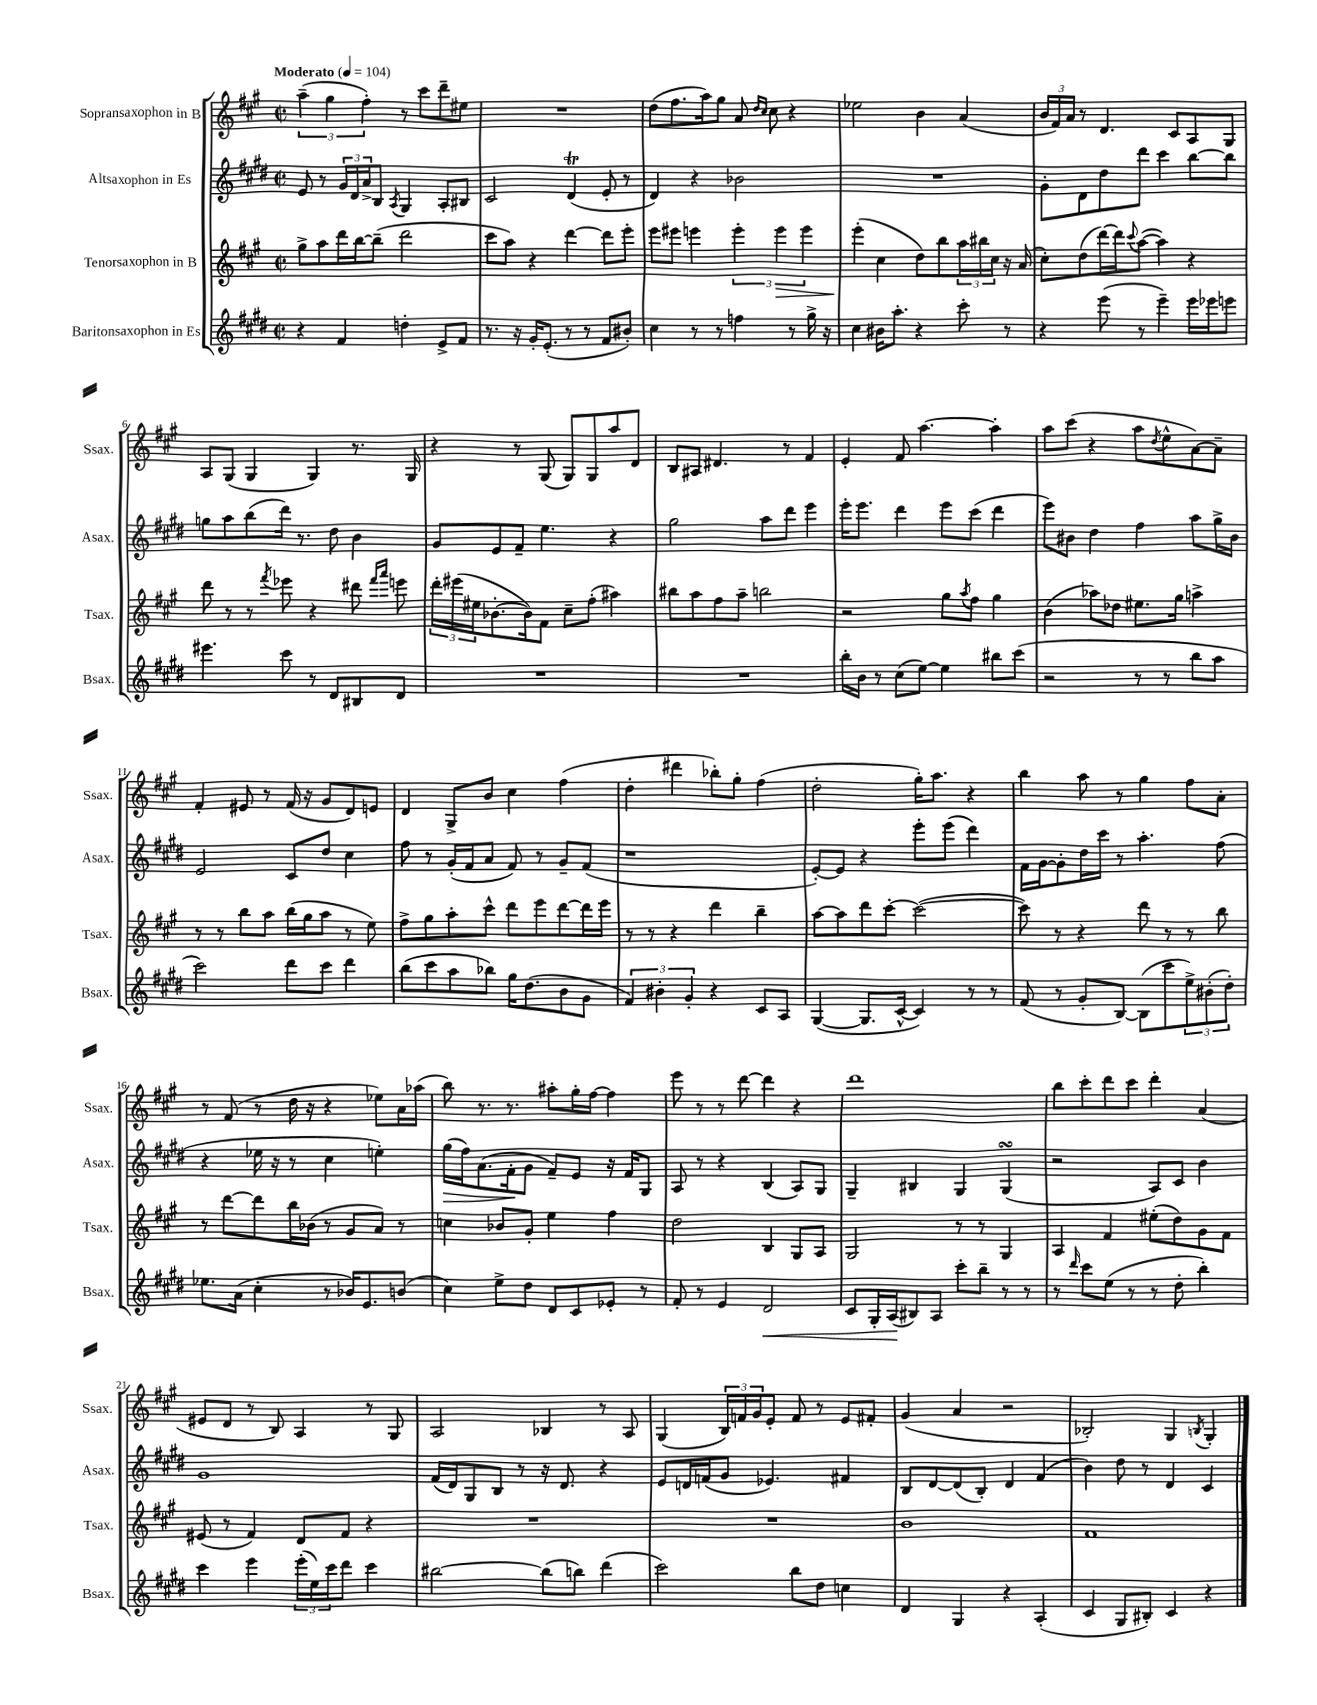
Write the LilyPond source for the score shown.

<<
\new StaffGroup <<
\new Staff = "s0" \with { instrumentName = "Sopransaxophon in B" shortInstrumentName = "Ssax." } {
    \clef treble \key a \major \defaultTimeSignature \time 2/2 \tempo "Moderato" 4 = 104
    \tuplet 3/2 { a''4--( gis''4 fis''4-.) } r8 cis'''8 d'''8-- eis''8 |
    R1 |
    d''8( fis''8. a''16) gis''8 a'8 \grace { d''16 cis''16 } cis''8 r4 |
    ees''2 b'4 a'4( |
    \tuplet 3/2 { b'16 fis'16) a'16 } r8 d'4. cis'8 a8 gis8 |
    a8 gis8( gis4 gis4) r8. gis16 |
    r4 r8 gis8( gis8) gis8 a''8 d'8 |
    b8 ais8 dis'4. r8 fis'4 |
    e'4-. fis'8 a''4.~ a''4-. |
    a''8 cis'''8( r4 a''8 \acciaccatura { d''8 } e''8-^ a'8~) a'8-- |
    fis'4-. eis'8 r8 fis'16( r16 gis'8 d'8) e'8 |
    d'4 gis8-> b'8 cis''4 fis''4( |
    d''4-. dis'''4 bes''8-.) gis''8-. fis''4( |
    d''2-. gis''16-.) a''8. r4 |
    b''4 a''8 r8 gis''4 fis''8 a'8-. |
    r8 fis'8( r8 d''16 r16 r4 ees''8) a'16 aes''16( |
    b''8) r8. r8. ais''8-. gis''16-. fis''16~ fis''4 |
    e'''8 r8 r8 d'''8~ d'''4 r4 |
    d'''1 |
    b''8 cis'''8-. d'''8 cis'''8 d'''4-. a'4( |
    eis'8 d'8 r8 b8) a4 r8 gis8 |
    a2 bes4 r8 a8 |
    gis4( \tuplet 3/2 { b16) f'16 gis'16 } e'8-. f'8 r8 e'8 fis'8-. |
    gis'4( a'4 r2 |
    bes2-.) gis4 \acciaccatura { b8 } gis4-. \bar "|." |
}
\new Staff = "s1" \with { instrumentName = "Altsaxophon in Es" shortInstrumentName = "Asax." } {
    \clef treble \key e \major \defaultTimeSignature \time 2/2
    e'8 r8 \tuplet 3/2 { gis'16 dis'16 a'16-> } b8 \acciaccatura { a8 } gis4 a8-. bis8 |
    cis'2 dis'4\trill( e'8-. r8 |
    dis'4) r4 bes'2 |
    R1 |
    gis'8-. dis'8 dis''8 dis'''8 cis'''4 b''8~ b''8 |
    g''8 a''8 b''8( dis'''16) r8. dis''8 b'4 |
    gis'8 e'8 fis'8-- e''4. r4 |
    gis''2 a''8 dis'''8 e'''4 |
    e'''16-. e'''8. dis'''4 e'''8 cis'''8( dis'''4 |
    e'''8) bis'8 dis''4 fis''4 a''8 gis''16-> bis'16 |
    e'2 cis'8 dis''8 cis''4 |
    fis''8 r8 gis'16-.( fis'16 a'8 fis'8) r8 gis'8-- fis'8( |
    r1 |
    e'8~-.) e'8 r4 e'''8-. e'''8( dis'''4) |
    fis'16 gis'16~ gis'8-. dis''16 cis'''16 r8 a''4.-. fis''8( |
    r4 ees''16 r16 r8 cis''4 e''4-.) |
    gis''16\>( fis''16) a'8.( fis'16-.\! gis'8 fis'8--) e'8 r16 fis'16 gis8 |
    a8 r8 r4 b4( a8) gis8 |
    gis4-- bis4 gis4 gis4\turn( |
    r2 a8) cis'8 b'4 |
    gis'1 |
    fis'16( dis'16) gis8 b8 r8 r16 dis'8. r4 |
    e'8 d'16 f'16( gis'8 ees'4.) fis'4 |
    b8 dis'8~ dis'8( b8-.) dis'4 fis'4( |
    b'4) dis''8 r8 dis'4 cis'4 \bar "|." |
}
\new Staff = "s2" \with { instrumentName = "Tenorsaxophon in B" shortInstrumentName = "Tsax." } {
    \clef treble \key a \major \defaultTimeSignature \time 2/2
    gis''8-> a''8 d'''16 b''16~ b''8--( d'''2 |
    cis'''8 a''8) r4 d'''4~ d'''8 e'''8-. |
    e'''8 eis'''8 e'''4 \tuplet 3/2 { e'''4-. e'''4\> e'''4 } |
    e'''4-.\!( cis''4 d''8) b''8 \tuplet 3/2 { a''16 bis''16 cis''16 } r16 a'16( |
    cis''8-.) d''8( d'''16~) d'''16 \appoggiatura { cis'''8 } a''8~( a''4) r4 |
    d'''8 r8 r8 \acciaccatura { fis'''8 } ees'''8 r4 dis'''8 \grace { fis'''16 a'''16 } e'''8 |
    \tuplet 3/2 { d'''16-. eis'''16( eis''16 } bes'8.~-. bes'16) fis'8 cis''8-- fis''8-.( ais''4) |
    bis''8 a''8 fis''8 a''8-- b''2 |
    r2 gis''8 \acciaccatura { a''8 } fis''8 gis''4 |
    b'4( aes''8) des''8 eis''8. gis''16 a''4-> |
    r8 r8 b''8 a''8 b''16( gis''16 a''8 r8 e''8) |
    fis''8-> gis''8 a''8-. cis'''8-^ d'''8 e'''8 d'''8~ d'''16 e'''16 |
    r8 r8 r4 d'''4 b''4-- |
    a''8~ a''8 d'''8 cis'''8~-. cis'''2~( |
    cis'''8) r8 r4 d'''8 r8 r8 b''8 |
    r8 d'''8~ d'''8 b''16 bes'16( r8 gis'8 a'8) r8 |
    c''4 bes'8 gis'8-. e''4 fis''4 |
    d''2 b4 gis8 a8 |
    gis2 r8 r8 gis4 |
    a4 fis'4 eis''8-.( d''8) gis'8 fis'8 |
    eis'8( r8 fis'4) d'8 fis'8 r4 |
    R1 |
    R1 |
    b'1 |
    fis'1 \bar "|." |
}
\new Staff = "s3" \with { instrumentName = "Baritonsaxophon in Es" shortInstrumentName = "Bsax." } {
    \clef treble \key e \major \defaultTimeSignature \time 2/2
    r4 fis'4 d''4-. e'8-> fis'8 |
    r8. r16 gis'16-. e'8.-.( r8 r8 fis'8 bis'8-.) |
    cis''4 r8 r8 f''4 r8 gis''16-> r16 |
    cis''4 bis'16 a''8.-. r4 cis'''8-. r8 |
    r4 e'''8( r8 e'''4--) e'''16 ees'''16 e'''8 |
    eis'''4. cis'''8 r8 dis'8 bis8 dis'8 |
    R1 |
    R1 |
    b''16-. b'16 r8 cis''8( e''8~) e''4 bis''8 cis'''8( |
    r2 r8 r8 b''8 a''8 |
    cis'''2) dis'''8 cis'''8 dis'''4 |
    b''8( cis'''8 a''8 bes''8) gis''16 dis''8.( b'8 gis'8 |
    \tuplet 3/2 { fis'4) bis'4-. gis'4-. } r4 cis'8 a8 |
    gis4~( gis8. cis'16~-^ cis'4) r8 r8 |
    fis'8( r8 gis'8-. b8~) b8( cis'''8 \tuplet 3/2 { e''8->) bis'8-.( dis''8-.) } |
    ees''8. a'16( cis''4-. r8 bes'16) e'8. b'8( |
    cis''4) e''8-> dis''8 dis'8 cis'8 ees'8-. r8 |
    fis'8-. r8 e'4 dis'2\< |
    cis'8 gis16-. a16\!( bis8) a8 cis'''8-. b''8-- r8 r8 |
    r8 \grace { dis'''16 } cis'''8 e''8( r8 r8 dis''8-. b''4-.) |
    cis'''4 e'''4 \tuplet 3/2 { e'''16-.( e''16) cis'''16 } dis'''8 cis'''4 |
    bis''2~ bis''8( b''8) dis'''4( |
    cis'''2) b''8 dis''8 c''4 |
    dis'4 gis4 r4 a4-.( |
    cis'4 gis8 bis8-.) cis'4 r4 \bar "|." |
}
>>
>>
